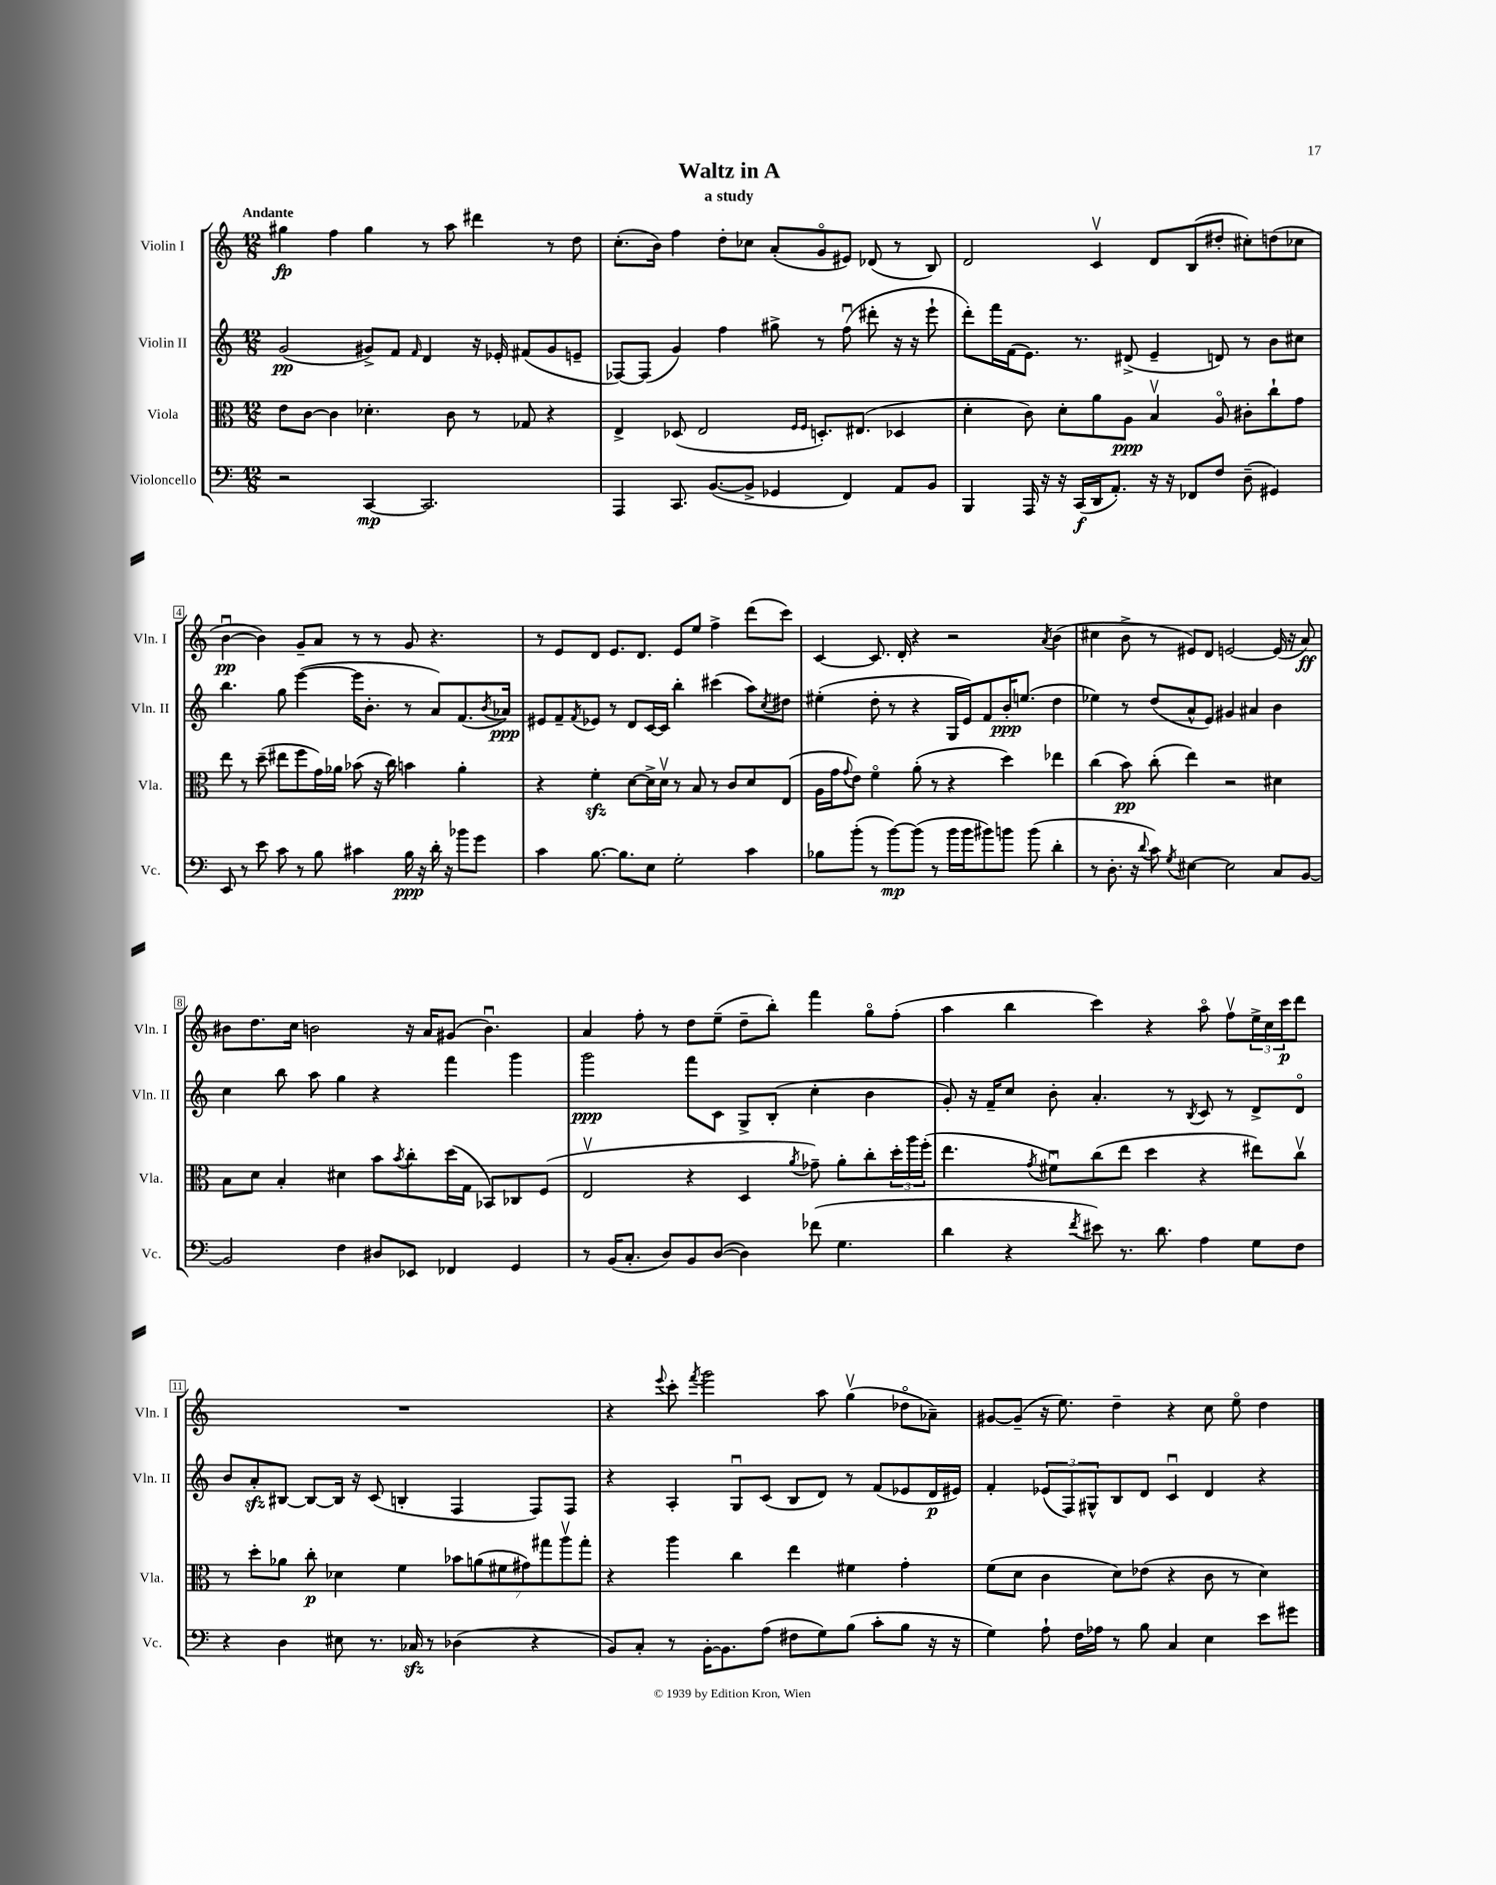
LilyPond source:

\header { title = "Waltz in A" subtitle = "a study" }
<<
\new StaffGroup <<
\new Staff = "s0" \with { instrumentName = "Violin I" shortInstrumentName = "Vln. I" } {
    \clef treble \key c \major \numericTimeSignature \time 12/8 \tempo "Andante"
    gis''4\fp f''4 gis''4 r8 a''8 dis'''4 r8 d''8 |
    c''8.-.( b'16) f''4 d''8-. ces''8 a'8-.( g'8\flageolet eis'8) des'8( r8 b8) |
    d'2 c'4\upbow d'8 b8( dis''8-. cis''8-.) d''8( ces''8 |
    b'4~\downbow\pp b'4) g'8-- a'8 r8 r8 g'8 r4. |
    r8 e'8 d'8 e'8. d'8. e'8 e''8 f''4-> d'''8( c'''8) |
    c'4~ c'8. d'16-. r4 r2 \acciaccatura { a'8 } b'4( |
    cis''4 b'8-> r8 eis'8) d'8 e'2~ e'16( r16 a'8\ff) |
    bis'8 d''8. c''16 b'2 r16 a'16 gis'8( b'4.\downbow) |
    a'4 f''8-. r8 d''8 e''8--( d''8-- b''8-.) f'''4 g''8\flageolet f''8-.( |
    a''4 b''4 c'''4) r4 a''8\flageolet f''8\upbow \tuplet 3/2 { e''16-> c''16 c'''16\p } d'''8 |
    R1. |
    r4 \appoggiatura { e'''8 } c'''8-. \acciaccatura { f'''8 } g'''2 a''8 g''4\upbow( des''8\flageolet aes'8--) |
    gis'8~ gis'8--( r16 e''8.) d''4-- r4 c''8 e''8\flageolet d''4 \bar "|." |
}
\new Staff = "s1" \with { instrumentName = "Violin II" shortInstrumentName = "Vln. II" } {
    \clef treble \key c \major \numericTimeSignature \time 12/8
    g'2\pp( gis'8->) f'8 \grace { f'16 } d'4 r16 ees'16-. fis'8( gis'8 e'8-- |
    fes8~) fes8( g'4) f''4 gis''8-> r8 f''8\downbow( dis'''8-. r16 r16 e'''8-! |
    d'''8-.) f'''16 f'16( e'8.) r8. dis'8->( e'4-- d'8) r8 b'8 cis''8 |
    b''4. g''8 e'''4~( e'''16 b'8.-. r8 a'8) f'8.( \acciaccatura { b'8 } aes'16\ppp) |
    eis'8 f'8-- \acciaccatura { f'8 } ees'8 r8 d'8 c'16~ c'16 b''4-. cis'''4( a''8) \acciaccatura { c''8 } dis''8 |
    eis''4-.( d''8-. r8 r4 g16 e'16) f'8 b'16-.\ppp e''8.( d''4 |
    ees''4) r8 d''8( a'8-^ e'8) gis'4 ais'4 b'4 |
    c''4 b''8 a''8 g''4 r4 f'''4 g'''4 |
    g'''2\ppp f'''8 c'8 g8-> b8-.( c''4-. b'4 |
    g'8-.) r16 f'16-- c''8 b'8-. a'4.-. r8 \acciaccatura { b8 } c'8 r8 d'8-> d'8\flageolet |
    b'8 a'8-.\sfz bis8~ bis8~ bis16 r16 c'8( b4-. f4 f8) f8 |
    r4 a4-. g8\downbow c'8( b8 d'8) r8 f'8( ees'8 d'16\p eis'16) |
    f'4-. \tuplet 3/2 { ees'8( f8) gis8-^ } b8 d'8 c'4\downbow d'4 r4 \bar "|." |
}
\new Staff = "s2" \with { instrumentName = "Viola" shortInstrumentName = "Vla." } {
    \clef alto \key c \major \numericTimeSignature \time 12/8
    e'8 c'8~ c'4 des'4.-. c'8 r8 ges8 r4 |
    e4-> des8( e2 \grace { f16 f16 } d8.-.) eis8.( des4 |
    d'4-. c'8) d'8-. a'8 a8\ppp b4\upbow a8\flageolet cis'8-. c''8-! g'8 |
    e''8 r8 d''8--( eis''8 f''8 g'16) aes'16 bes'8( r16 c''16) b'4 aes'4-. |
    r4 f'4-.\sfz d'8~ d'16-> d'16\upbow r8 b8 r8 c'8 d'8 e8( |
    a16 g'16 \appoggiatura { g'8 } e'8) f'4\flageolet a'8-.( r8 r4 d''4) ees''4 |
    c''4( b'8\pp) c''8-.( e''4) r2 dis'4 |
    b8 d'8 b4-. dis'4 b'8 \acciaccatura { b'8 } c''8-. d''16( g16 bes,8) ces8 f8( |
    e2\upbow r4 d4 \acciaccatura { a'8 } ges'8--) a'8-. c''8-. \tuplet 3/2 { d''16-. a''16 f''16-.( } |
    e''4. \acciaccatura { g'8 } fis'8\downbow) c''8( e''8 d''4 r4 eis''8) c''8\upbow |
    r8 d''8-. aes'8 c''8-.\p des'4 f'4 \tuplet 7/4 { bes'8 a'8( fis'8 gis'8) gis''8 a''8\upbow gis''8-. } |
    r4 a''4 c''4 e''4 fis'4 g'4-. |
    f'8( d'8 c'4 d'8) ees'8( r4 c'8 r8 d'4) \bar "|." |
}
\new Staff = "s3" \with { instrumentName = "Violoncello" shortInstrumentName = "Vc." } {
    \clef bass \key c \major \numericTimeSignature \time 12/8
    r2 c,4~\mp c,2. |
    a,,4 c,8. b,8.~( b,8-> ges,4 f,4) a,8 b,8 |
    b,,4 a,,16 r16 r16 c,16\f( d,16 a,8.-.) r16 r16 fes,8 f8 d8--( gis,4) |
    e,8 r8 e'8 c'8 r8 b8 cis'4 b16\ppp r16 d'16-. r16 bes'8 g'8 |
    c'4 b8.~ b8. e8 g2-. c'4 |
    bes8 b'8-.( r8 b'8~\mp) b'8( r8 b'16 b'16 bis'8) b'8 b'8( d'4-. |
    r8 d8.-. r16 \appoggiatura { d'8 } c'8) \acciaccatura { g8 } eis4~ eis2 c8 b,8~ |
    b,2 f4 dis8 ees,8 fes,4 g,4 |
    r8 b,16( c8.-. d8) b,8 d8~( d4) fes'8( g4. |
    d'4 r4 \acciaccatura { f'8 } eis'8) r8. d'8. a4 g8 f8 |
    r4 d4 eis8 r8. ces16\sfz r8 des4( r4 |
    b,8) c8-. r8 b,16~-. b,8. a8( fis8 g8) b8( c'8-. b8 r16 r16 |
    g4) a8-! f16 aes16 r8 b8 c4 e4 e'8 gis'8 \bar "|." |
}
>>
>>
\layout { \context { \Score \override BarNumber.stencil = #(make-stencil-boxer 0.1 0.3 ly:text-interface::print) } }
